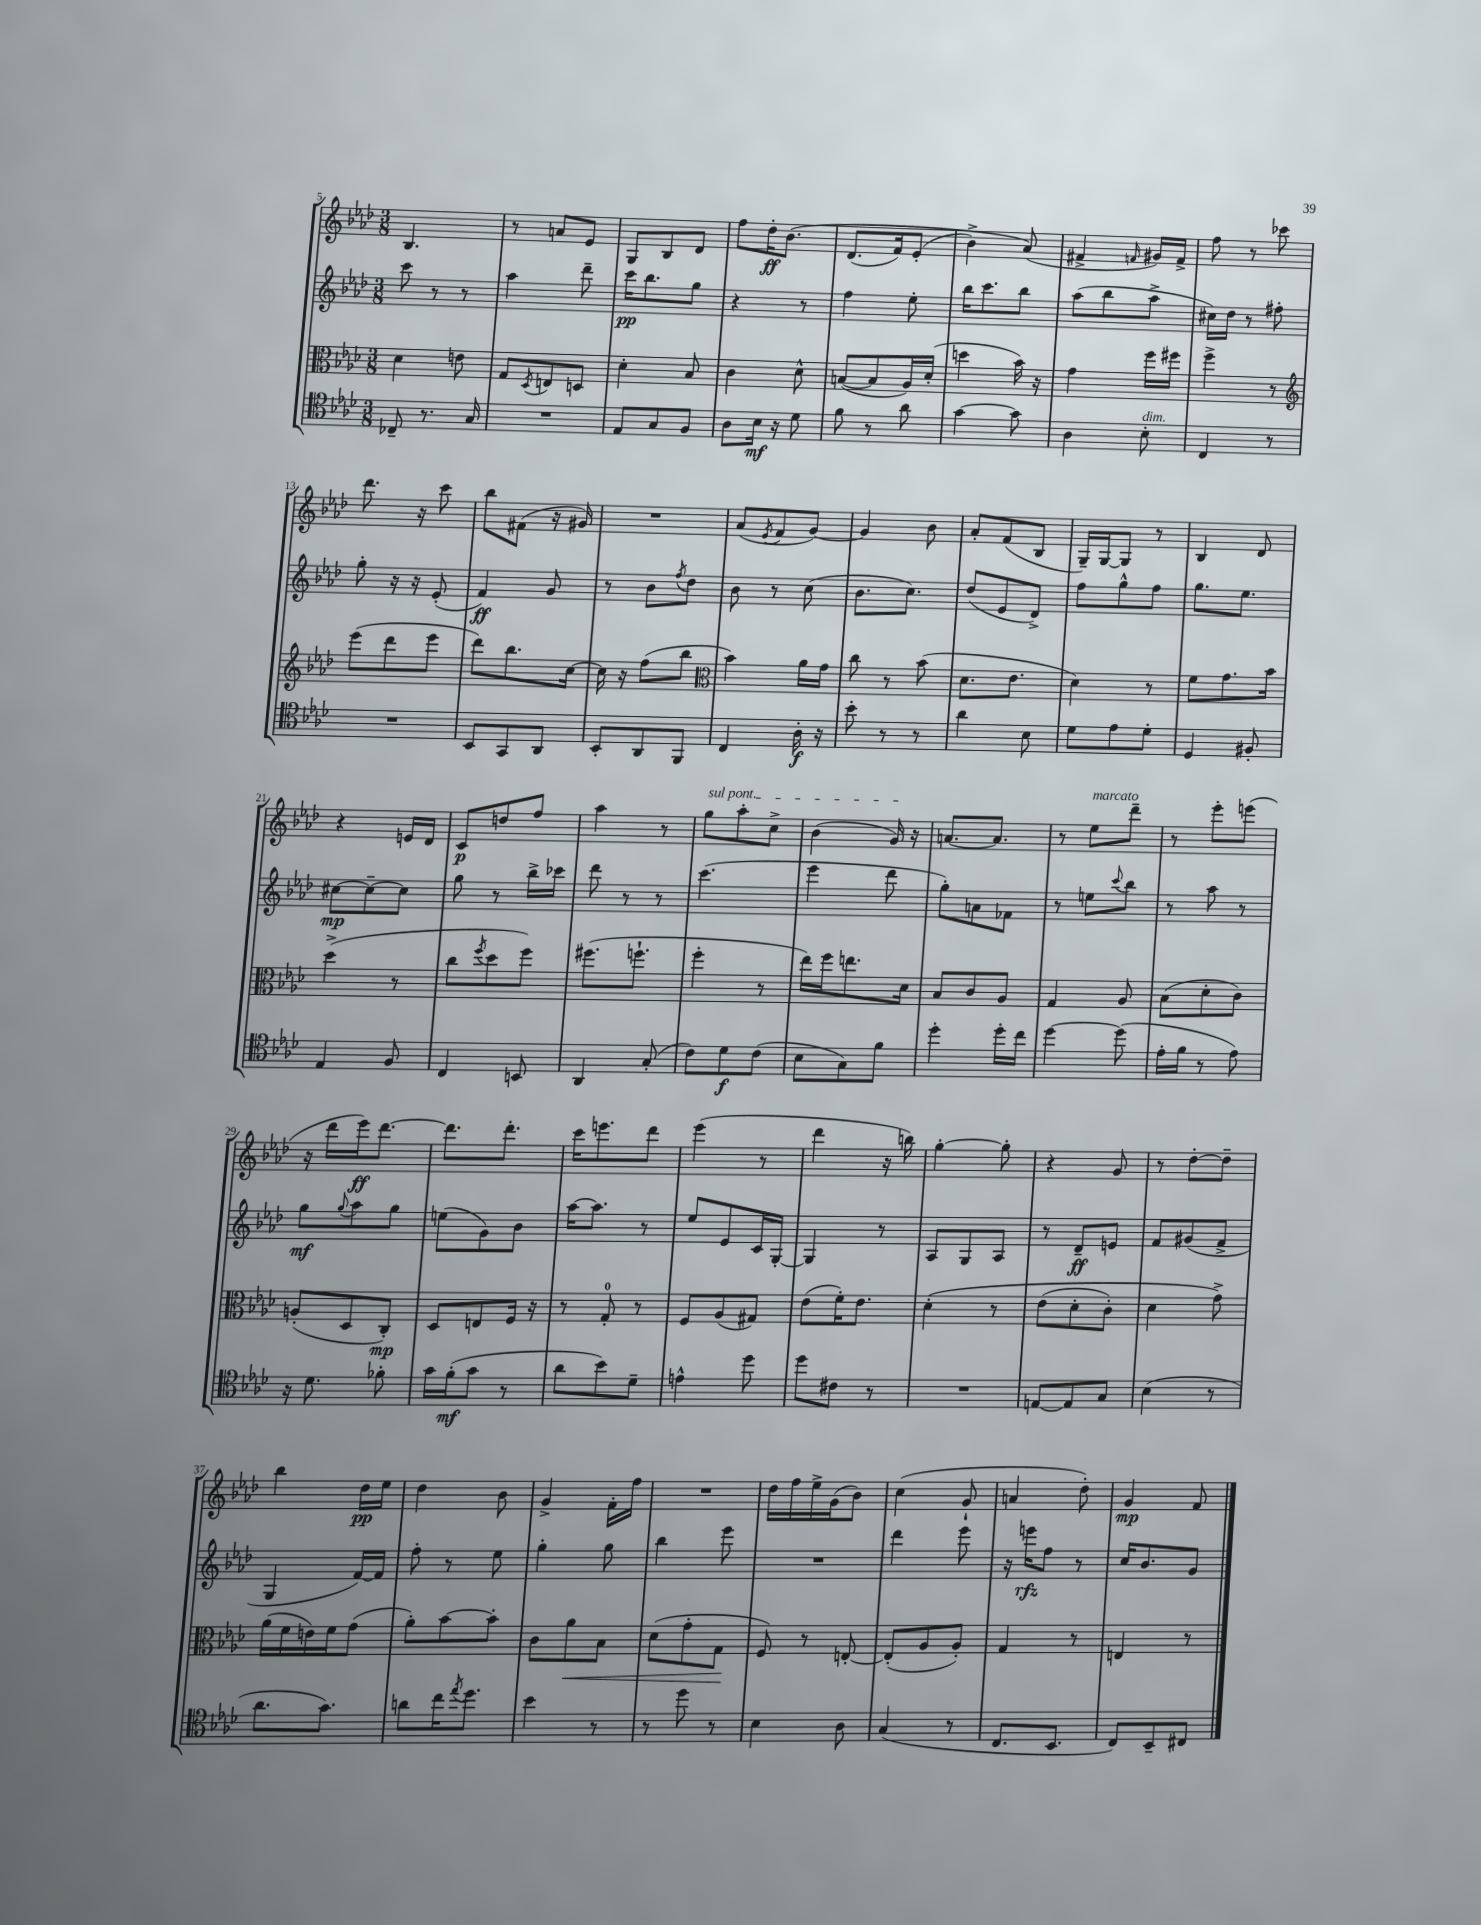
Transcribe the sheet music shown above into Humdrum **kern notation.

**kern	**dynam	**kern	**dynam	**kern	**dynam	**kern	**dynam
*part4	*part4	*part3	*part3	*part2	*part2	*part1	*part1
*staff4	*staff4	*staff3	*staff3	*staff2	*staff2	*staff1	*staff1
*clefC4	*	*clefC3	*	*clefG2	*	*clefG2	*
*k[b-e-a-d-]	*	*k[b-e-a-d-]	*	*k[b-e-a-d-]	*	*k[b-e-a-d-]	*
*M3/8	*	*M3/8	*	*M3/8	*	*M3/8	*
=5	=5	=5	=5	=5	=5	=5	=5
8C-X~/	.	4d-\	.	8ccc\	.	4.B-/	.
8.r	.	.	.	8r	.	.	.
.	.	8en\	.	8r	.	.	.
16G/	.	.	.	.	.	.	.
=6	=6	=6	=6	=6	=6	=6	=6
4.r	.	8G/L	.	4aa-\	.	8r	.
.	.	8qD-/	.	.	.	.	.
.	.	8En/	.	.	.	8an/L	.
.	.	8Dn/J	.	8ddd-~\	.	8e-/J	.
=7	=7	=7	=7	=7	=7	=7	=7
8E-/L	.	4d-'\	.	16ccc\KL	pp	8G/L	.
.	.	.	.	8.bb-\	.	.	.
8G/	.	.	.	.	.	8B-/	.
8F/J	.	8B-/	.	8gg\J	.	8d-/J	.
=8	=8	=8	=8	=8	=8	=8	=8
8A-\L	.	4c\	.	4r	.	8ff\L	.
16B-\Jk	mf	.	.	.	.	16dd-'\K	ff
16r	.	.	.	.	.	(8.b-\J	.
8d-\	.	8d-^^\	.	8r	.	.	.
=9	=9	=9	=9	=9	=9	=9	=9
8f\	.	([8Bn/L	.	4ff\	.	(8.d-/L	.
8r	.	8B/]	.	.	.	.	.
.	.	.	.	.	.	16f/k)	.
8a-\	.	16A-/L)	.	8ee-'\	.	(8e-'/J	.
.	.	(16d-'/JJ	.	.	.	.	.
=10	=10	=10	=10	=10	=10	=10	=10
[4g\	.	4ddn\	.	16bb-\KL	.	4b-^\)	.
.	.	.	.	8.ccc\	.	.	.
8g\]	.	16b-\)	.	8bb-\J	.	(8a-/)	.
.	.	16r	.	.	.	.	.
=11	=11	=11	=11	=11	=11	=11	=11
4A-\	.	4g\	.	(8aa-\L	.	4f#X^/	.
.	.	.	.	8bb-\	.	.	.
.	.	.	.	.	.	16qqfn/	.
!LO:TX:a:i:t=dim.	!	!	!	!	!	!	!
8B-'\	.	16ff\LL	.	8aa-^\J	.	16g#X/LL)	.
.	.	16ff#X\JJ	.	.	.	16f^/JJ	.
=12	=12	=12	=12	=12	=12	=12	=12
4C/	.	4ff^\	.	16cc#X\LL)	.	8ff\	.
.	.	.	.	16dd-\JJ	.	.	.
.	.	.	.	8r	.	8r	.
8r	.	8r	.	8ff#X'\	.	8ccc-X\	.
!!LO:LB:g=z
=13	=13	=13	=13	=13	=13	=13	=13
*	*	*clefG2	*	*	*	*	*
4.r	.	(8eee-\L	.	8gg'\	.	8.ddd-\	.
.	.	8ddd-\	.	16r	.	.	.
.	.	.	.	16r	.	16r	.
.	.	8eee-\J	.	(8e-'/	.	8ccc\	.
=14	=14	=14	=14	=14	=14	=14	=14
8BB-/L	.	8ddd-\L)	.	4f/)	ff	8bb-\L	.
8GG/	.	8.bb-\	.	.	.	(8f#X\J	.
8AA-/J	.	.	.	8g/	.	16r	.
.	.	[16cc\Jk	.	.	.	16g#X/)	.
=15	=15	=15	=15	=15	=15	=15	=15
8BB-'/L	.	16cc\]	.	8r	.	4.r	.
.	.	16r	.	.	.	.	.
8AA-/	.	(8ff\L	.	8b-\L	.	.	.
.	.	.	.	8qff/	.	.	.
8FF/J	.	8bb-\J	.	8dd-\J	.	.	.
=16	=16	=16	=16	=16	=16	=16	=16
*	*	*clefC3	*	*	*	*	*
4C/	.	4b-\)	.	8b-\	.	(8a-/L	.
.	.	.	.	.	.	8qe-/	.
.	.	.	.	8r	.	8f/	.
16A-'\	f	16a-\LL	.	(8cc\	.	[8g/J)	.
16r	.	16g\JJ	.	.	.	.	.
=17	=17	=17	=17	=17	=17	=17	=17
8b-'\	.	8cc\	.	8.b-\L	.	4g/]	.
8r	.	8r	.	.	.	.	.
.	.	.	.	8.cc\J)	.	.	.
8r	.	(8b-\	.	.	.	8b-\	.
=18	=18	=18	=18	=18	=18	=18	=18
4a-\	.	8.d-\L	.	(8dd-/L	.	8a-'/L	.
.	.	.	.	8e-/	.	(8f/	.
.	.	8.e-\J	.	.	.	.	.
8B-\	.	.	.	8d-^/J)	.	8B-/J	.
=19	=19	=19	=19	=19	=19	=19	=19
8d-\L	.	4d-\)	.	8ff\L	.	16G~/LL)	.
.	.	.	.	.	.	[16G/J	.
8e-\	.	.	.	8gg^^\	.	8G/J]	.
8d-'\J	.	8r	.	8ff\J	.	8r	.
=20	=20	=20	=20	=20	=20	=20	=20
4D-/	.	8f\L	.	8.gg\L	.	4B-/	.
.	.	8.g\	.	.	.	.	.
.	.	.	.	8.ee-\J	.	.	.
8F#X'/	.	.	.	.	.	8d-/	.
.	.	16b-\Jk	.	.	.	.	.
!!LO:LB:g=z
=21	=21	=21	=21	=21	=21	=21	=21
4E-/	.	(4dd-^\	.	[8cc#X\L	mp	4r	.
.	.	.	.	8cc#~\_	.	.	.
8F/	.	8r	.	8cc#\J]	.	16en/LL	.
.	.	.	.	.	.	16d-/JJ	.
=22	=22	=22	=22	=22	=22	=22	=22
4C/	.	8cc\L	.	8gg\	.	8c/L	p
.	.	8qff/	.	.	.	.	.
.	.	8dd-\	.	8r	.	8ddn/	.
8BBn/	.	8ff\J)	.	16bb-^\LL	.	8ff/J	.
.	.	.	.	16ccc-X\JJ	.	.	.
=23	=23	=23	=23	=23	=23	=23	=23
4AA-/	.	(8.ff#X\L	.	8ddd-\	.	4aa-\	.
.	.	.	.	8r	.	.	.
.	.	8.ffn`\J	.	.	.	.	.
(8G'/	.	.	.	8r	.	8r	.
=24	=24	=24	=24	=24	=24	=24	=24
!	!	!	!	!	!	!LO:TX:a:i:t=sul pont.	!
8c\L)	.	4ff'\	.	(4.ccc\	.	8gg\L	.
8d-\	f	.	.	.	.	8aa-'\	.
(8c\J	.	8r	.	.	.	8cc^\J	.
=25	=25	=25	=25	=25	=25	=25	=25
8B-\L	.	16ee-\LL)	.	4eee-\	.	(4b-\	.
.	.	16ff\J	.	.	.	.	.
8G\)	.	8.een\	.	.	.	.	.
8f\J	.	.	.	8ddd-\	.	16g/)	.
.	.	16d-\Jk	.	.	.	16r	.
=26	=26	=26	=26	=26	=26	=26	=26
4dd-'\	.	8B-/L	.	8gg'\L)	.	[8.an/L	.
.	.	8c/	.	8an\	.	.	.
.	.	.	.	.	.	8.a/J]	.
16dd-'\LL	.	8A-/J	.	8f-X\J	.	.	.
16cc\JJ	.	.	.	.	.	.	.
=27	=27	=27	=27	=27	=27	=27	=27
[4dd-\	.	4G/	.	8r	.	8r	.
!	!	!	!	!	!	!LO:TX:a:i:t=marcato	!
.	.	.	.	8een\L	.	8ee-\L	.
.	.	.	.	8qqccc/	.	.	.
(8dd-\]	.	8A-/	.	8bb-\J	.	8ddd-~\J	.
=28	=28	=28	=28	=28	=28	=28	=28
16e-'\LL	.	(8B-\L	.	8r	.	8r	.
16f\JJ	.	.	.	.	.	.	.
8r	.	8d-'\	.	8aa-\	.	8eee-'\L	.
8e-\)	.	8c\J)	.	8r	.	(8eeen\J	.
!!LO:LB:g=z
=29	=29	=29	=29	=29	=29	=29	=29
16r	.	(8An'/L	.	8gg\L	mf	16r	.
8.d-\	.	.	.	.	.	16ddd-\LL	.
.	.	.	.	8qqgg/	.	.	.
.	.	8D-/	.	8aa-\	.	16eee-\J)	ff
.	.	.	.	.	.	[8.ddd-\J	.
8f-X'\	.	8C'/J)	mp	8gg\J	.	.	.
=30	=30	=30	=30	=30	=30	=30	=30
16g\LL	.	8D-/L	.	(8een\L	.	8.ddd-\L]	.
(16f'\J	mf	.	.	.	.	.	.
8g\J	.	8En/	.	8g\)	.	.	.
.	.	.	.	.	.	8.ddd-'\J	.
8r	.	16F/Jk	.	8b-\J	.	.	.
.	.	16r	.	.	.	.	.
=31	=31	=31	=31	=31	=31	=31	=31
8a-\L	.	8r	.	[16aa-\KL	.	16ccc\KL	.
.	.	.	.	8.aa-\J]	.	8.eeen\	.
8b-\)	.	8G'/	.	.	.	.	.
8d-~\J	.	8r	.	8r	.	8ddd-\J	.
=32	=32	=32	=32	=32	=32	=32	=32
4en^^\	.	8F/L	.	8ee-/L	.	(4eee-\	.
.	.	(8A-/	.	8e-/	.	.	.
8dd-\	.	8G#X/J)	.	16c/L	.	8r	.
.	.	.	.	[16G'/JJ	.	.	.
=33	=33	=33	=33	=33	=33	=33	=33
8dd-\L	.	(8e-\L	.	4G/]	.	4ddd-\	.
8c#X\J	.	16f'\K)	.	.	.	.	.
.	.	8.e-\J	.	.	.	.	.
8r	.	.	.	8r	.	16r	.
.	.	.	.	.	.	16bbn\)	.
=34	=34	=34	=34	=34	=34	=34	=34
4.r	.	(4d-'\	.	8A-/L	.	[4gg'\	.
.	.	.	.	8G/	.	.	.
.	.	8r	.	8A-/J	.	8gg'\]	.
=35	=35	=35	=35	=35	=35	=35	=35
[8En/L	.	(8e-\L	.	8r	.	4r	.
8E/]	.	8d-'\	.	8d-~/L	ff	.	.
8G/J	.	8c'\J)	.	8en/J	.	8g/	.
=36	=36	=36	=36	=36	=36	=36	=36
(4B-\	.	4d-\	.	8f/L	.	8r	.
.	.	.	.	(8g#X/	.	[8dd-'\L	.
8r	.	8g^\)	.	8f^/J	.	8dd-~\J]	.
!!LO:LB:g=z
=37	=37	=37	=37	=37	=37	=37	=37
8.a-\L	.	(16a-\LL	.	4G/	.	4bb-\	.
.	.	16f\	.	.	.	.	.
.	.	16en\)	.	.	.	.	.
8.g\J)	.	16f\J	.	.	.	.	.
.	.	(8g\J	.	[16f/LL)	.	16dd-\LL	pp
.	.	.	.	16f/JJ]	.	16ee-\JJ	.
=38	=38	=38	=38	=38	=38	=38	=38
8an\L	.	8a-'\L)	.	8ff'\	.	4dd-\	.
16cc\K	.	[8b-\	.	8r	.	.	.
8qee-/	.	.	.	.	.	.	.
8.dd-\J	.	.	.	.	.	.	.
.	.	8b-'\J]	.	8ee-\	.	8b-\	.
=39	=39	=39	=39	=39	=39	=39	=39
4b-\	.	8c\L	.	4gg'\	.	4g^/	.
!	!	!	!LO:HP:b	!	!	!	!
.	.	8a-\	<	.	.	.	.
8r	.	8B-\J	.	8gg\	.	16f'\LL	.
.	.	.	.	.	.	16ff\JJ	.
=40	=40	=40	=40	=40	=40	=40	=40
8r	.	(8d-\L	.	4bb-\	.	4.r	.
8dd-\	.	8g'\	.	.	.	.	.
8r	.	8G\J	.	8eee-\	.	.	.
.	.	.	[	.	.	.	.
=41	=41	=41	=41	=41	=41	=41	=41
4B-\	.	8F/)	.	4.r	.	16dd-\LL	.
.	.	.	.	.	.	16ff\	.
.	.	8r	.	.	.	16ee-^\	.
.	.	.	.	.	.	(16g\J	.
8A-\	.	[8En'/	.	.	.	8b-\J)	.
=42	=42	=42	=42	=42	=42	=42	=42
(4G/	.	(8E'/L]	.	4ddd-\	.	(4cc\	.
.	.	8A-/	.	.	.	.	.
8r	.	8A-'/J)	.	8eee-\	.	8g`/	.
=43	=43	=43	=43	=43	=43	=43	=43
8.C/L	.	4G/	.	16r	.	4an/	.
.	.	.	.	16eeen\KL	rfz	.	.
.	.	.	.	8ff\J	.	.	.
8.BB-/J	.	.	.	.	.	.	.
.	.	8r	.	8r	.	8dd-'\)	.
=44	=44	=44	=44	=44	=44	=44	=44
8C/L)	.	4En/	.	16cc/KL	.	4g/	mp
.	.	.	.	8.b-/	.	.	.
8BB-~/	.	.	.	.	.	.	.
8C#X/J	.	8r	.	8g/J	.	8f/	.
==	==	==	==	==	==	==	==
*-	*-	*-	*-	*-	*-	*-	*-
